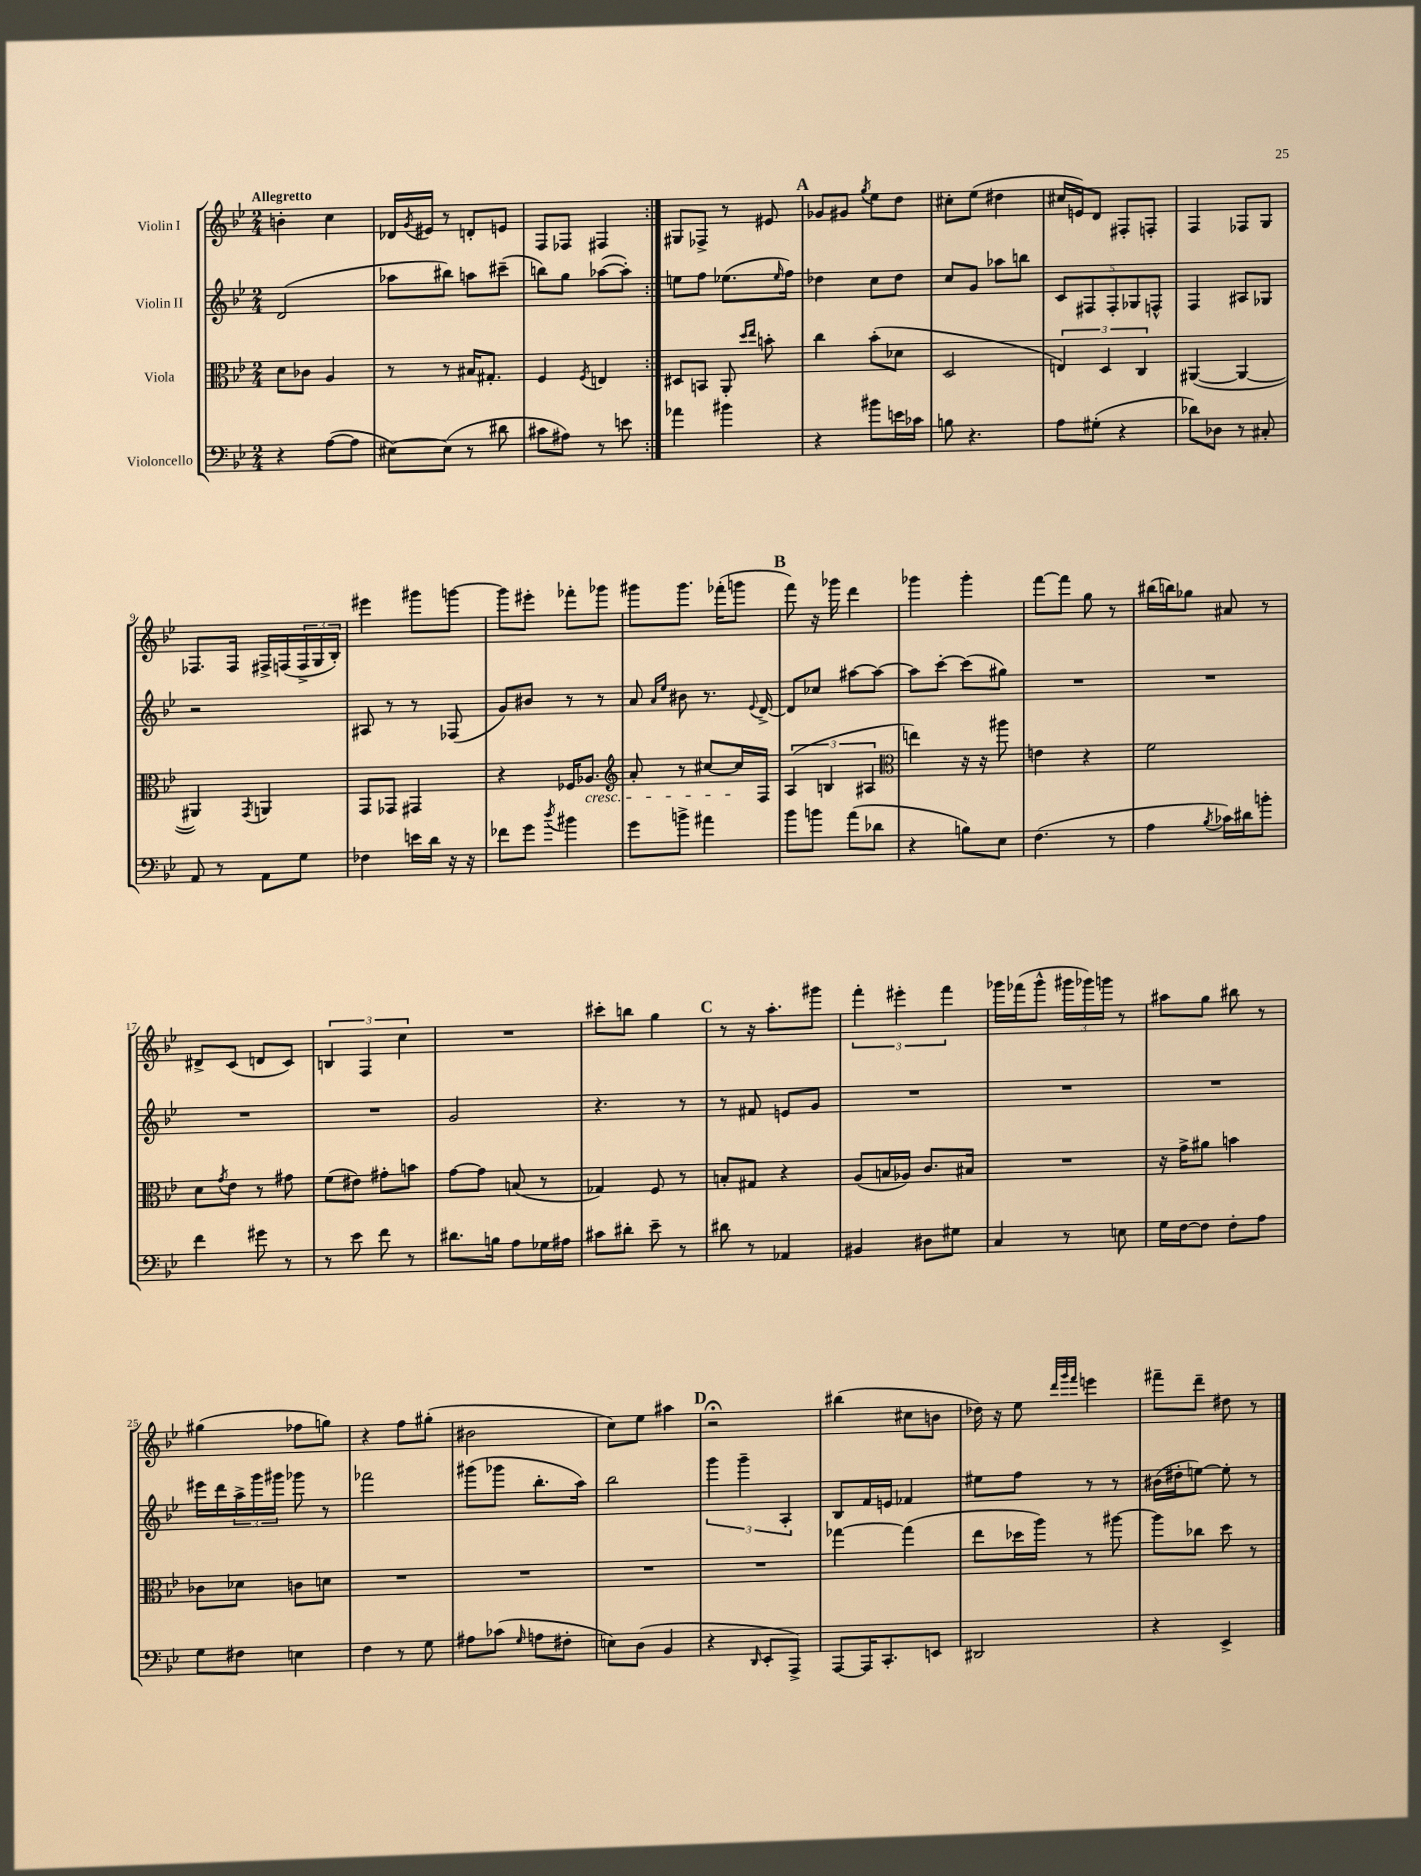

**kern	**kern	**kern	**kern
*part4	*part3	*part2	*part1
*staff4	*staff3	*staff2	*staff1
*I"Violoncello	*I"Viola	*I"Violin II	*I"Violin I
*clefF4	*clefC3	*clefG2	*clefG2
*k[b-e-]	*k[b-e-]	*k[b-e-]	*k[b-e-]
*M2/4	*M2/4	*M2/4	*M2/4
=1	=1	=1	=1
!	!	!	!LO:TX:a:B:t=Allegretto
4r	8d\L	(2d/	4bn'\
.	8c-X\J	.	.
([8A\L	4A/	.	4cc\
8A\J]	.	.	.
=2	=2	=2	=2
[8E#X\L)	8r	8aa-X\L	16d-X/LL
.	.	.	8qg/
.	.	.	16e#X/JJ
(8E#\J]	8r	8bb#X\J)	8r
8r	16B#X/KL	8aan\L	8dn'/L
.	8.G#X'/J	.	.
8d#X\	.	(8ccc#X~\J	8en/J
=3	=3	=3	=3
8c#X\L	4F/	8bbn\L)	8F/L
8A#X\J)	.	8gg\J	8F-X/J
.	8qF/	.	.
8r	4En/	([8aa-X\L	4F#X/
8en\	.	8aa-'\J])	.
=4:|!	=4:|!	=4:|!	=4:|!
4a-X\	8D#X/L	8een\L	8G#X/L
.	8BBn/J	8ff\J	8F-X^/J
4b#X\	8AA'/	(8.ee-X\L	8r
.	16qqdd/LL	.	.
.	16qqee-/JJ	.	.
.	8bn'\	.	8e#X/
.	.	16qqee-/	.
.	.	16ff\Jk)	.
!!LO:REH:place=s1:t=A
=5	=5	=5	=5
4r	4cc\	4dd-X\	8g-X/L
.	.	.	8g#X/J
.	.	.	8qgg/
8b#X\L	(8b-'\L	8cc\L	8ee-\L
16en\L	8d-X\J	8dd-\J	8dd\J
16c-X\JJ	.	.	.
=6	=6	=6	=6
8Bn\	2D/	8cc/L	8cc#X'\L
4.r	.	8g/J	(8ee-\J
.	.	8aa-X\L	4dd#X\
.	.	8bbn\J	.
=7	=7	=7	=7
8A\L	6En/)	10c/L	16cc#X/LL
.	.	.	16en/J)
.	.	10F#X/	.
(8G#X'\J	.	.	8d/J
.	6D/	.	.
.	.	10F#'/	.
4r	.	.	8F#X'/L
.	.	10G-X/	.
.	6C/	.	.
.	.	.	8Fn'/J
.	.	10Fn^^/J	.
=8	=8	=8	=8
8d-X\L)	([4AA#X/	4F/	4F/
8D-X\J	.	.	.
8r	4AA#/_	8A#X/L	8F-X/L
8C#X'/	.	8G-X/J	8G/J
!!LO:LB:g=z
=9	=9	=9	=9
8AA/	4AA#X/])	2r	8.F-X/L
8r	.	.	.
.	.	.	16F-/Jk
.	8qGG/	.	.
8AA\L	4AAn/	.	16F#X^/LL
.	.	.	(16Fn/
8G\J	.	.	24F^/
.	.	.	24G/
.	.	.	24B-'/JJ)
=10	=10	=10	=10
4F-X\	8GG/L	8A#X/	4eee#X\
.	8GG-X/J	8r	.
16en\LL	4GG#X/	8r	8ggg#X\L
16d\JJ	.	.	.
16r	.	(8F-X/	[8gggn\J
16r	.	.	.
=11	=11	=11	=11
8f-X\L	4r	8g/L)	8ggg\L]
8g\J	.	8b#X/J	8eee#X'\J
8qdd/	.	.	.
4b#X\	16F-X/KL	8r	8fff-X'\L
!	!LO:TX:b:i:t=cresc.	!	!
.	8.A-X/J	.	.
.	.	8r	8ggg-X\J
=12	=12	=12	=12
*	*clefG2	*	*
8g\L	8a'/	8a/	8ggg#X\L
.	.	16qqa/LL	.
.	.	16qqee-/JJ	.
8bn^\J	8r	8b#X\	8.ggg#\J
4a#X\	[8cc#X/L	8.r	.
.	.	.	(16fff-X'\KL
.	16cc#/L]	.	8gggn\J
.	.	8qqe-/	.
.	16F/JJ	[16d^/	.
!!LO:REH:place=s1:t=B
=13	=13	=13	=13
8b-\L	(6A/	8d/L]	8fff\)
8bn\J	.	8cc-X/J	16r
.	6Bn/	.	.
.	.	.	16ggg-X\
(8a\L	.	[8aa#X\L	4ddd\
.	6A#X/	.	.
8d-X\J	.	8aa#\J_	.
=14	=14	=14	=14
*	*clefC3	*	*
4r	4een\)	8aa#\L]	4ggg-X\
.	.	[8ccc'\J	.
8Bn\L)	16r	(8ccc\L]	4ggg-'\
.	16r	.	.
8E-\J	8aa#X\	8gg#X\J)	.
=15	=15	=15	=15
(4.F\	4en\	2r	[8fff\L
.	.	.	8fff\J]
.	4r	.	8gg\
8r	.	.	8r
=16	=16	=16	=16
4A\	2f\	2r	(16bb#X\LL
.	.	.	16bbn\J)
.	.	.	8gg-X\J
8qB-/	.	.	.
16c-X\LL)	.	.	8a#X/
16d#X\J	.	.	.
8bn'\J	.	.	8r
!!LO:LB:g=z
=17	=17	=17	=17
4f\	8d\L	2r	8d#X^/L
.	8qg/	.	.
.	8e-\J	.	(8c/J
8g#X\	8r	.	8dn/L
8r	8g#X\	.	8c/J)
=18	=18	=18	=18
8r	(8f\L	2r	6Bn/
8e-\	8e#X\J)	.	.
.	.	.	6F/
8f\	8g#X'\L	.	.
.	.	.	6cc\
8r	8bn\J	.	.
=19	=19	=19	=19
8.d#X\L	[8g\L	2g/	2r
.	8g\J]	.	.
16Bn\Jk	.	.	.
8A\L	(8Bn/	.	.
16G-X\L	8r	.	.
16A#X\JJ	.	.	.
=20	=20	=20	=20
8c#X\L	4G-X/)	4.r	8ccc#X'\L
8d#X'\J	.	.	8bbn\J
8e-~\	8F/	.	4gg\
8r	8r	8r	.
!!LO:REH:place=s1:t=C
=21	=21	=21	=21
8d#X\	8Bn'/L	8r	8r
8r	8G#X/J	8f#X/	16r
.	.	.	8.aa'\L
4AA-X/	4r	8en/L	.
.	.	8g/J	8ggg#X\J
=22	=22	=22	=22
4BB#X/	(8A/L	2r	6fff'\
.	16Bn/L	.	.
.	.	.	6eee#X'\
.	16A-X/JJ)	.	.
8D#X\L	8.c/L	.	.
.	.	.	6fff\
8G#X\J	.	.	.
.	16B#X/Jk	.	.
=23	=23	=23	=23
4C/	2r	2r	16ggg-X\LL
.	.	.	(16fff-X\J
.	.	.	8ggg-^^\J
8r	.	.	24ggg#X\LL
.	.	.	24ggg-X\)
.	.	.	24gggn\JJ
8En\	.	.	8r
=24	=24	=24	=24
16G\LL	16r	2r	8aa#X\L
[16F\J	16g^\KL	.	.
8F\J]	8a#X\J	.	8gg\J
8F'\L	4bn\	.	8bb#X\
8A\J	.	.	8r
!!LO:LB:g=z
=25	=25	=25	=25
8G\L	8c-X\L	16eee#X\LL	(4gg#X\
.	.	16ddd\	.
8F#X\J	8d-X\J	24aa^\	.
.	.	24ggg\	.
.	.	24ggg#X\JJ	.
4En\	8cn\L	8ggg-X\	8ff-X\L
.	8dn\J	8r	8ggn\J)
=26	=26	=26	=26
4F\	2r	2fff-X\	4r
8r	.	.	8ff\L
8G\	.	.	(8gg#X'\J
=27	=27	=27	=27
8A#X\L	2r	(8ggg#X\L	2b#X\
(8c-X\J	.	8ggg-X\J	.
16qqG/	.	.	.
8An\L	.	8.bb-'\L	.
8F#X'\J	.	.	.
.	.	16aa\Jk)	.
=28	=28	=28	=28
8En\L)	2r	2bb-\	8cc\L)
(8D\J	.	.	8ee-\J
4BB-/	.	.	4aa#X\
!!LO:REH:place=s1:t=D
=29	=29	=29	=29
4r	2r	6ggg\	2r;<
.	.	6ggg~\	.
16qqDD/	.	.	.
8EE-'/L	.	.	.
.	.	6A'/	.
8AAA^/J)	.	.	.
=30	=30	=30	=30
[8AAA/L	[4gg-X\	8B-/L	(4bb#X\
16AAA/K]	.	16f/L	.
8.CC'/	.	16en/JJ	.
.	(4gg-\]	4f-X/	8cc#X\L
8EEn/J	.	.	8bn\J
=31	=31	=31	=31
2DD#X/	8ee-\L	8ee#X\L	16dd-X\)
.	.	.	16r
.	16dd-X\L	8ff\J	8ee-\
.	16aa\JJ)	.	.
.	.	.	32qqddd/LLL
.	.	.	32qqggg/
.	.	.	32qqfff/JJJ
.	8r	8r	4eeen\
.	[8aa#X\	8r	.
=32	=32	=32	=32
4r	8aa#\L]	(16b#X\LL	8fff#X~\L
.	.	16dd#X'\J	.
.	8cc-X\J	[8een\J)	8ddd~\J
4EE-^/	8dd\	8ee'\]	8dd#X\
.	8r	8r	8r
==	==	==	==
*-	*-	*-	*-
